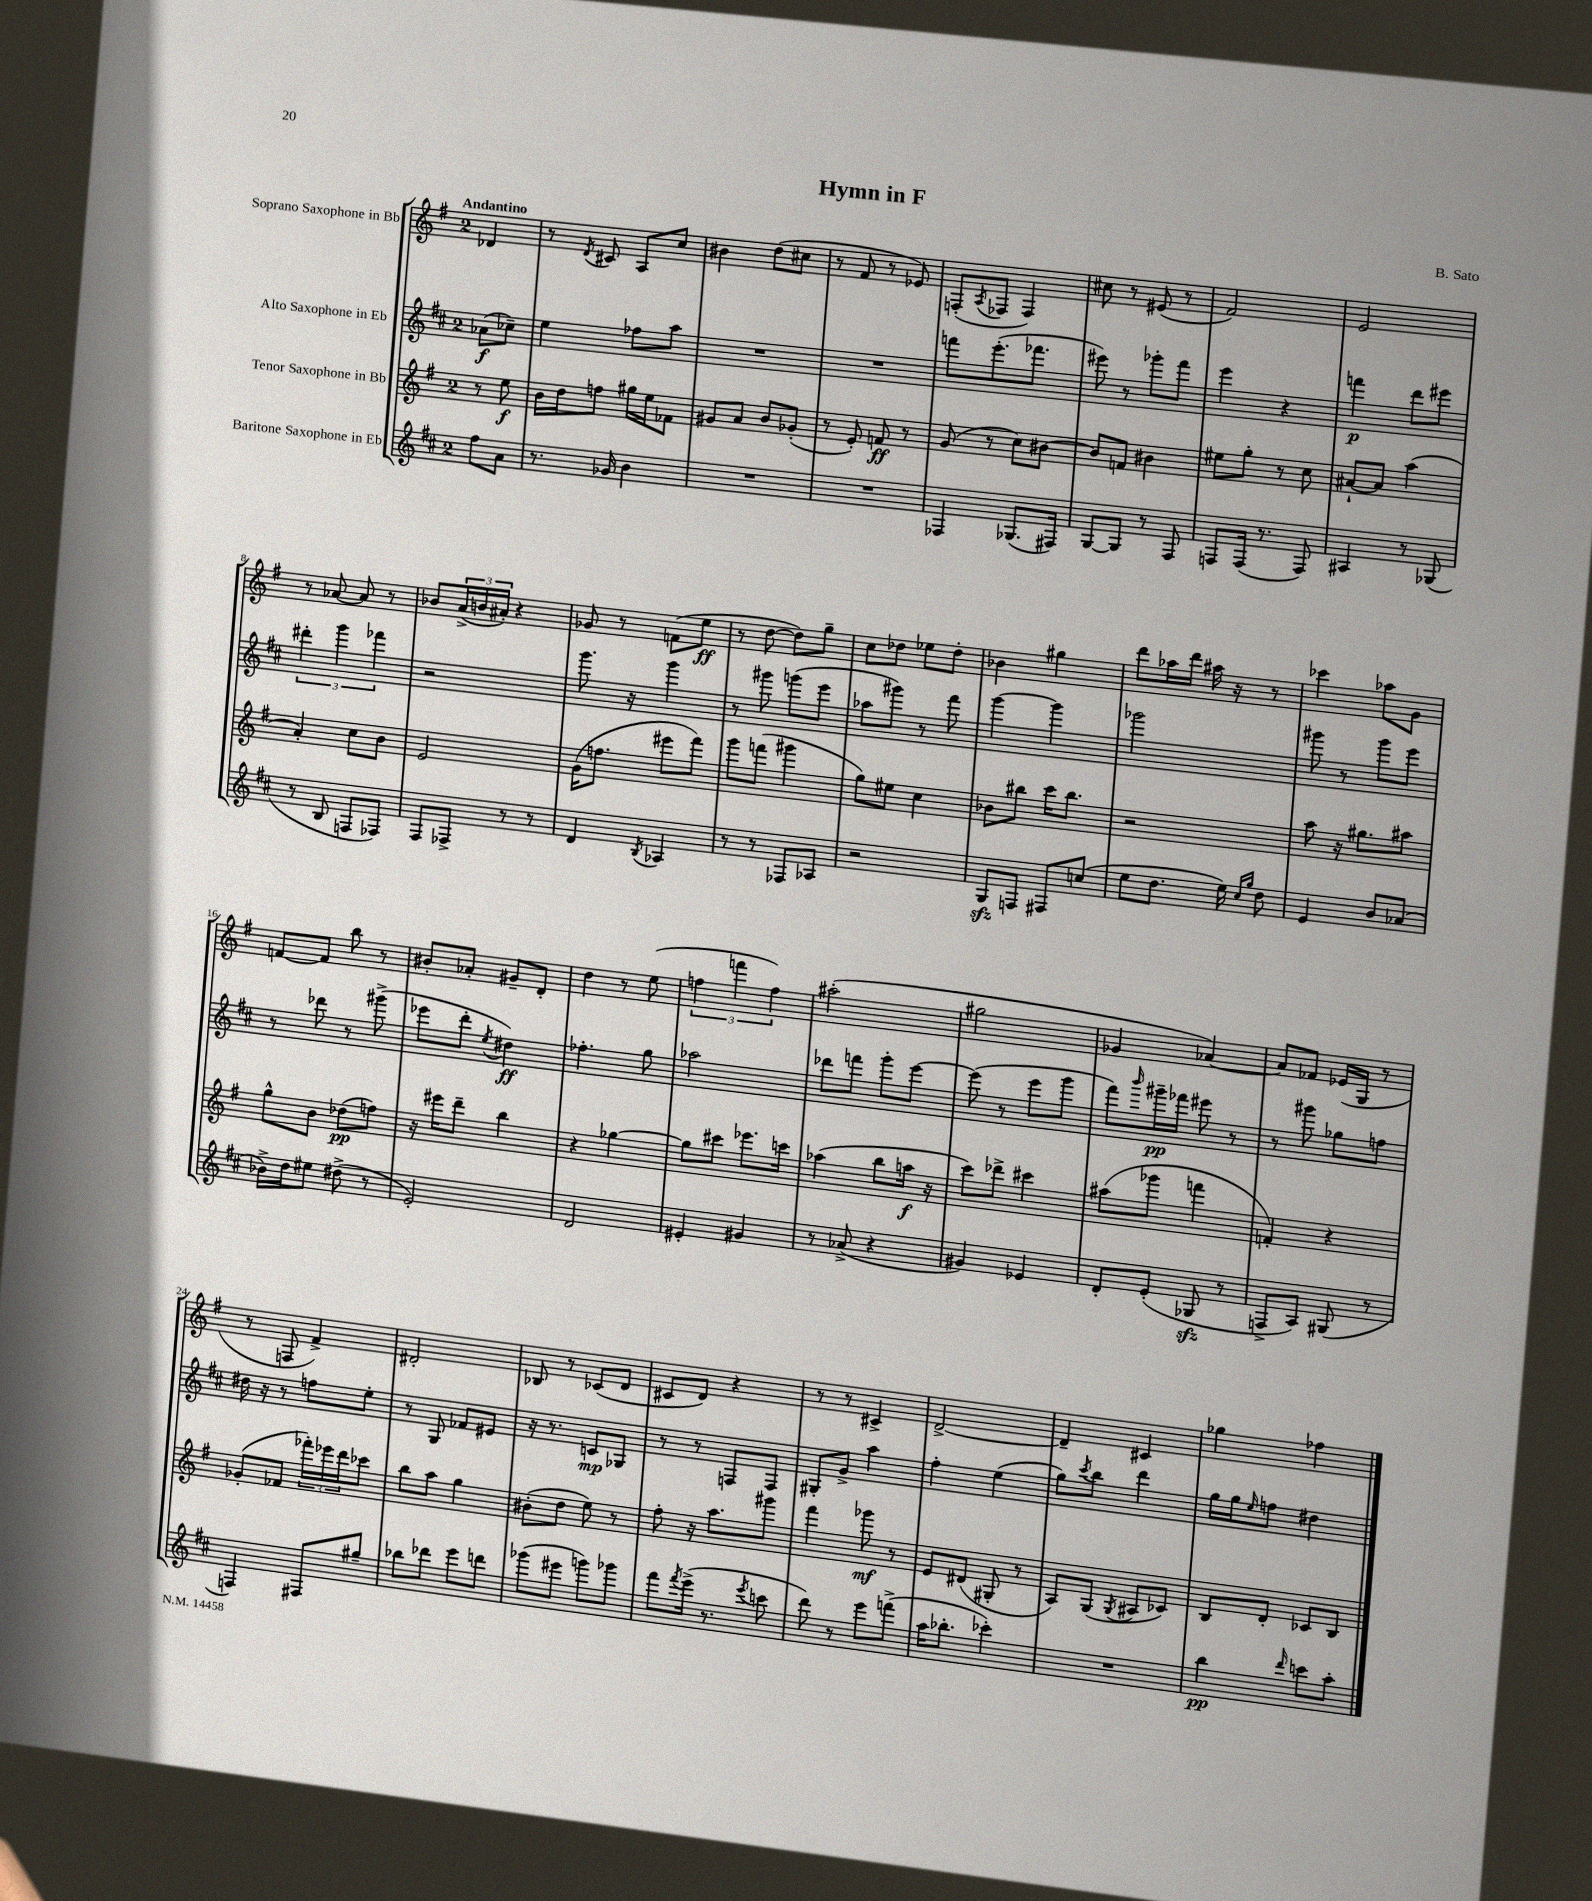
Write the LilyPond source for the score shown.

\header { title = "Hymn in F" composer = "B. Sato" }
<<
\new StaffGroup <<
\new Staff = "s0" \with { instrumentName = "Soprano Saxophone in Bb" } {
    \clef treble \key g \major \once \override Staff.TimeSignature.style = #'single-digit \time 2/4 \partial 4 \tempo "Andantino"
    des'4 |
    r8 \acciaccatura { d'8 } cis'8 a8 c''8 |
    bis'4 d''8( cis''8 |
    r8 fis'8 r8 ees'8) |
    f8-.( \acciaccatura { a8 } fes8 fes4) |
    cis''8 r8 eis'8( r8 |
    fis'2) |
    e'2 |
    r8 aes'8~ aes'8 r8 |
    bes'8 \tuplet 3/2 { a'16->( b'16 ais'16-.) } r4 |
    ges'8 r8 f'8( e''8\ff |
    r8 d''8~ d''8) g''8-- |
    c''8 des''8 ees''8 des''8-. |
    bes'4 gis''4 |
    d'''8 aes''16 d'''16 ais''16 r16 r8 |
    ces'''4 aes''8 g'8 |
    f'8~ f'8 b''8 r8 |
    bis'8-. aes'8-. gis'8-- d'8-. |
    d''4 r8 e''8( |
    \tuplet 3/2 { f''4 f'''4 f''4) } |
    ais''2-.( |
    gis''2 |
    ges'4 aes'4~) |
    aes'8 fes'8 ees'16( g16 r8 |
    r8 f8 fis'4->) |
    dis'2-. |
    bes8 r8 ces'8( d'8 |
    cis'8 d'8) r4 |
    r8 r8 cis'4-> |
    d'2~-> |
    d'4-- cis'4 |
    ges''4 fes''4 \bar "|." |
}
\new Staff = "s1" \with { instrumentName = "Alto Saxophone in Eb" } {
    \clef treble \key d \major \once \override Staff.TimeSignature.style = #'single-digit \time 2/4 \partial 4
    aes'8\f( ces''8--) |
    e''4 fes''8 a''8 |
    R2 |
    R2 |
    f'''8 e'''8.-.( fes'''8. |
    eis'''8) r8 ges'''8-. fis'''8 |
    e'''4 r4 |
    f'''4\p d'''8 eis'''8 |
    \tuplet 3/2 { dis'''4-. g'''4 fes'''4 } |
    r2 |
    g'''8. r16 g'''4 |
    r8 gis'''8 g'''8( e'''8 |
    aes''8 gis'''8) r8 fis'''8 |
    g'''4~ g'''4 |
    ges'''2 |
    gis'''8 r8 gis'''8 e'''8 |
    r8 des'''8 r8 gis'''8->( |
    ees'''8 d'''8-. \acciaccatura { e''8 } dis''4\ff) |
    fes''4.-. g''8 |
    aes''2 |
    des'''8 f'''8 g'''8-. e'''8~ |
    e'''8( r8 e'''8 g'''8 |
    fis'''8) \grace { b'''16 } gis'''16--\pp fes'''16 eis'''8 r8 |
    r8 gis'''8 ges''8 f''8 |
    dis''16 r16 r8 f''8 e''8-. |
    r8 g8 fes'8 eis'8 |
    r16 r8. c'8\mp ges8 |
    r8 r8 f8 f8 |
    gis8-. g'8-> a''4 |
    fis''4-. e''4( |
    g''8) \acciaccatura { cis'''8 } b''8 d'''4 |
    g''16 g''16 \grace { e''16 } f''8 dis''4 \bar "|." |
}
\new Staff = "s2" \with { instrumentName = "Tenor Saxophone in Bb" } {
    \clef treble \key g \major \once \override Staff.TimeSignature.style = #'single-digit \time 2/4 \partial 4
    r8 e''8\f |
    b'16 d''16 f''8 gis''16 e''16 fes'8 |
    gis'8 a'8 b'8 ges'8-.( |
    r8 e'8-.) f'8\ff r8 |
    g'8( r8 c''8) bis'8~ |
    bis'8 f'8 bis'4 |
    eis''8 g''8-. r8 c''8 |
    ais'8~-! ais'8 a''4( |
    a'4-.) c''8 b'8 |
    e'2 |
    g'16( f''8. eis'''8 fis'''8) |
    g'''8 f'''8( gis'''4 |
    g''8) eis''8 c''4 |
    bes'8 bis''8 c'''16 bis''8. |
    r2 |
    a''8 r16 gis''8. ais''8 |
    g''8-^ b'8 des''8\pp( f''8) |
    r16 eis'''16 d'''8-- b''4 |
    r4 ges''4~ |
    ges''8 cis'''8 ees'''8. c'''16 |
    aes''4( b''8 a''16\f r16 |
    c'''8) des'''8-> cis'''4 |
    ais''8( ges'''8 f'''4 |
    f'4-.) r4 |
    ges'8-.( fes'8 \tuplet 3/2 { fes'''16-.) ees'''16 d'''16 } ces'''8 |
    b''8 a''8 g''4 |
    bis'8-.( d''8 e''8) r8 |
    fis''8-. r16 a''8. gis'''8 |
    fis'''4 ges'''8\mf r8 |
    e'8 dis'8( gis8-. r8 |
    a8) g8( \acciaccatura { g8 } ais8 ces'8) |
    b8 d'8-. ces'8 b8 \bar "|." |
}
\new Staff = "s3" \with { instrumentName = "Baritone Saxophone in Eb" } {
    \clef treble \key d \major \once \override Staff.TimeSignature.style = #'single-digit \time 2/4 \partial 4
    fis''8 a'8 |
    r8. ges'16 b'4 |
    R2 |
    R2 |
    fes4 ges8.( fis16) |
    g8~ g8 r8 fis8 |
    f8 f16( r8. f8) |
    ais4 r8 ges8( |
    r8 b8 f8 fes8) |
    fis8 fes8-> r8 r8 |
    d'4 \acciaccatura { b8 } aes4 |
    r8 r8 fes8 aes8 |
    r2 |
    g8\sfz f8 fis8 c''8( |
    e''8 d''8. e''16) \grace { cis''16 g''16 } d''8 |
    e'4 b'8 aes'8( |
    bes'16->) d''16 eis''8 dis''8->( r8 |
    e'2-.) |
    d'2 |
    eis'4-. gis'4 |
    r8 aes'8->( r4 |
    gis'4) ees'4 |
    d'8-. e'8-.( ges8\sfz r8 |
    f8-> a8) gis8( r8 |
    f4) fis8 gis''8-- |
    bes''8 des'''8 e'''8 d'''8 |
    ges'''8( eis'''8 g'''8) ges'''8 |
    fis'''8 \acciaccatura { fis'''8 } e'''16->( r8. \acciaccatura { e'''8 } c'''8 |
    d'''8) r8 e'''8 f'''8->( |
    a''16 bes''8.-. ces'''4-.) |
    R2 |
    b''4\pp \grace { d'''16 } c'''8 a''8-. \bar "|." |
}
>>
>>
